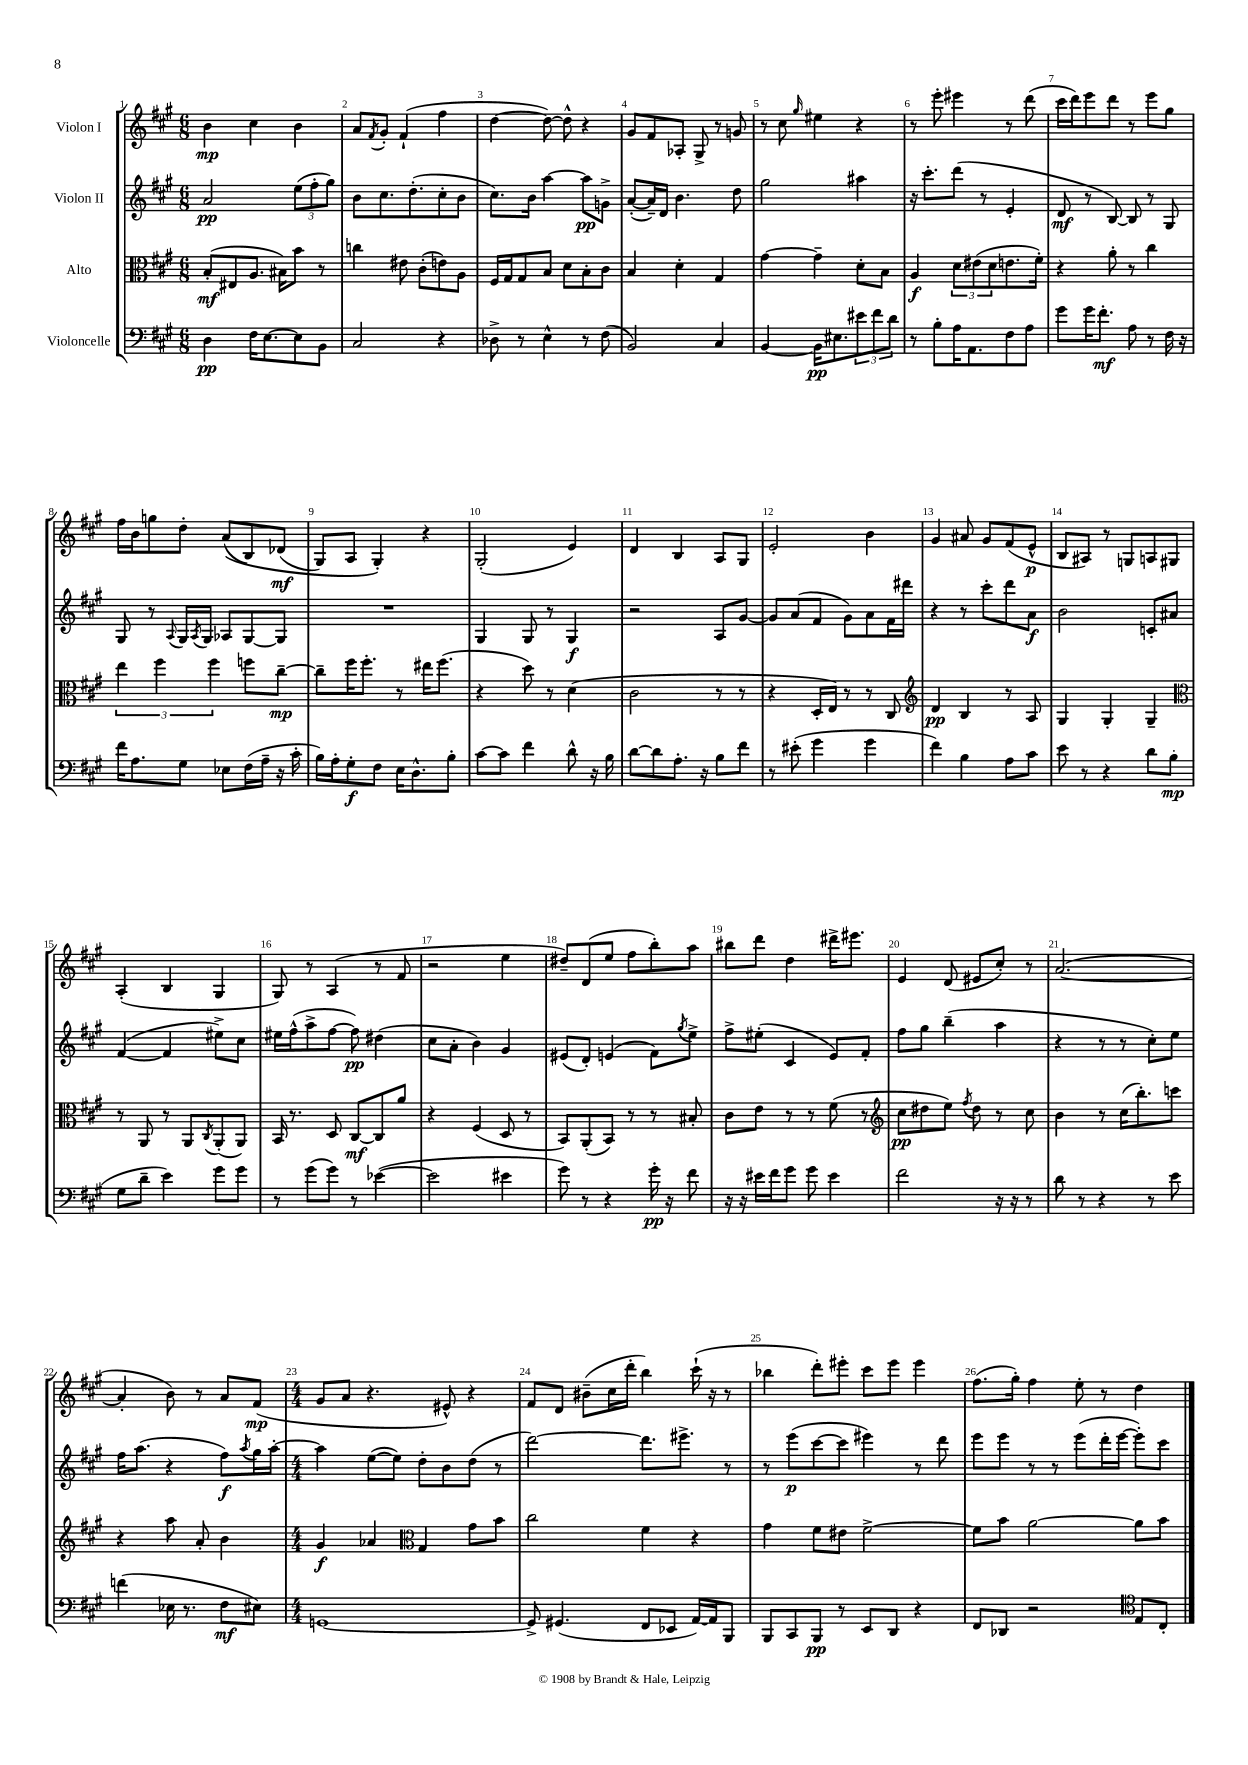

**kern	**kern	**kern	**kern
*staff4	*staff3	*staff2	*staff1
*clefF4	*clefC3	*clefG2	*clefG2
*k[f#c#g#]	*k[f#c#g#]	*k[f#c#g#]	*k[f#c#g#]
*M6/8	*M6/8	*M6/8	*M6/8
4D\	(8B'/L	2a/	4b\
.	8E#/	.	.
16F#\LK	8.A/J	.	4cc#\
[8.E\	.	.	.
.	16B#\LK)	.	.
8E\]	8b\J	(12ee\L	4b\
.	.	12ff#'\	.
8BB\J	8r	.	.
.	.	12gg#\J)	.
=	=	=	=
2C#/	4cc\	8b\L	8a/L
.	.	.	8qf#/
.	.	8.cc#\	8g#'/J
.	8e#\	.	(4f#`/
.	.	(8.dd'\	.
.	(8c#'\L	.	.
4r	8e\)	8cc#'\	4ff#\
.	8A\J	8b\J	.
=	=	=	=
8D-^\	16F#/LL	8.cc#\L)	[4dd\
.	16G#/J	.	.
8r	8G#/	.	.
.	.	16b\Jk	.
4E^^\	8B/J	[4aa\	8dd\_)
.	8d\L	.	8dd^^\]
8r	8B'\	8aa\]L	4r
(8F#\	8c#\J	8g^\J	.
=	=	=	=
2BB/)	4B/	([8a'/L	8g#/L
.	.	16a~/]L)	8f#/
.	.	16d/JJ	.
.	4d'\	4.b\	8A-'/J
.	.	.	8G#^/
4C#/	4G#/	.	8r
.	.	8dd\	8g/
=	=	=	=
[4BB/	[4g#\	2gg#\	8r
.	.	.	8cc#\
.	.	.	16qqgg#/
16BB\]LK	4g#~\]	.	4ee#\
8.E#\	.	.	.
12e#\	8d'\L	4aa#\	4r
12f#\	.	.	.
.	8B\J	.	.
12d\J	.	.	.
=	=	=	=
8r	4A/	16r	8r
.	.	8.ccc#'\L	.
8B'\L	.	.	8eee'\
16A\K	12d\L	(8ddd\J	4eee#\
8.AA\	.	.	.
.	(12e#\	.	.
.	.	8r	.
.	12d\	.	.
8F#\	8.e\	4e'/	8r
8A\J	.	.	(8ddd\
.	16f#'\Jk)	.	.
=	=	=	=
8g#\L	4r	8d/	16ccc#\LL
.	.	.	16ddd\J)
16g#\K	.	8r	8eee\
8.f#'\J	.	.	.
.	8a'\	[8B/)	8ddd\J
8A\	8r	8B/]	8r
8r	4cc#\	8r	8eee\L
16F#\	.	8G#/	8gg#\J
16r	.	.	.
=	=	=	=
16f#\LK	6ee\	8G#/	16ff#\LL
8.A\	.	.	16b\J
.	.	8r	8gg\
.	6ff#\	.	.
.	.	8qqA/	.
8G#\J	.	16G#/LL	8dd'\J
.	.	8qA/	.
.	.	16G#/JJ	.
.	6ff#\	.	.
8E-\L	.	8A-/L	&((8a/L
(16F#\L	8ff\L	[8G#/	8B/)
16A~\JJ	.	.	.
16r	[8cc#~\J	8G#/]J	(8d-/J
16c#'\	.	.	.
=	=	=	=
16B\LL)	8cc#~\]L	2.r	8G#/L)
16A'\J	.	.	.
8G#'\	16ff#\K	.	8A/J
.	8.ff#'\J	.	.
8F#\J	.	.	4G#'/&)
16E\LK	8r	.	.
8.D^^\	.	.	.
.	16ee#\LK	.	4r
.	(8.ff#\J	.	.
8B'\J	.	.	.
=	=	=	=
[8c#\L	4r	4G#/	(2G#'/
8c#\]J	.	.	.
4f#\	8dd\)	8G#/	.
.	8r	8r	.
8d^^\	(4d\	4G#/	4e/)
16r	.	.	.
16B\	.	.	.
=	=	=	=
[8d\L	2c#\	2r	4d/
8d\]	.	.	.
8.A'\J	.	.	4B/
16r	.	.	.
8B\L	8r	8A/L	8A/L
8f#\J	8r	[8g#/J	8G#/J
=	=	=	=
8r	4r	8g#/]L	2e'/
(8e#'\	.	(8a/	.
4g#\	16D'/LL	8f#/J	.
.	16E/JJ)	.	.
.	8r	8g#\L)	.
4g#\	8r	8a\	4b\
.	8C#/	16f#\L	.
.	.	16ddd#\JJ	.
=	=	=	=
*	*clefG2	*	*
4f#\)	4d/	4r	4g#/
4B\	4B/	8r	8a#/
.	.	8ccc#'\L	8g#/L
8A\L	8r	8ddd\	(8f#/
8c#\J	8A/	8a\J	8e^^/J
=	=	=	=
8e\	4G#/	2b\	8B/L
8r	.	.	8A#/J)
4r	4G#'/	.	8r
.	.	.	8G/L
8d\L	4G#~/	8c'/L	8A/
(8B\J	.	8a#/J	8G#/J
=	=	=	=
*	*clefC3	*	*
8G#\L	8r	([4f#/	(4A'/
8d~\J	8AA/	.	.
4e\)	8r	4f#/]	4B/
.	8AA/L	.	.
.	8qC#/	.	.
8g#\L	(8AA'/	8ee#^\L)	4G#/
8g#\J	8AA/J)	8cc#\J	.
=	=	=	=
8r	16BB/	16ee#\LL	8G#/)
.	8.r	(16ff#^^\J	.
(8g#\L	.	8aa^\	8r
8g#\J)	8D/	[8ff#\J	(4A/
8r	[8C#/L	8ff#\])	.
([4e-\	8C#/]	(4dd#\	8r
.	8a/J	.	8f#/
=	=	=	=
2e-\]	4r	8cc#\L	2r
.	.	8a'\J	.
.	(4F#/	4b\)	.
4e#\	8D/	4g#/	4ee\
.	8r	.	.
=	=	=	=
8g#\)	8BB/L)	(8e#/L	8dd#~/L)
8r	(8AA'/	8d'/J)	(8d/
4r	8BB/J)	(4e/	8ee/J
.	8r	.	8ff#\L
16g#'\	8r	8f#\L)	8bb'\)
16r	.	.	.
.	.	8qgg#/	.
8f#\	8B#'/	8ee^\J	8aa\J
=	=	=	=
16r	8c#\L	8ff#^\L	8bb#\L
16r	.	.	.
16e#\LL	8e\J	(8ee#'\J	8ddd\J
16f#\J	.	.	.
8g#\J	8r	4c#/	4dd\
8g#\	8r	.	.
4e#\	(8f#\	8e/L)	16ddd#^\LK
.	.	.	8.eee#\J
.	8r	8f#'/J	.
=	=	=	=
*	*clefG2	*	*
2f#\	8cc#\L	8ff#\L	4e/
.	8dd#\	8gg#\J	.
.	8ee\J)	(4bb~\	(8d/
.	8qff#/	.	.
.	8dd#\	.	8e#/L
16r	8r	4aa\	8cc#'/J)
16r	.	.	.
8r	8cc#\	.	8r
=	=	=	=
8d\	4b\	4r	([2.a/
8r	.	.	.
4r	8r	8r	.
.	(16cc#\LK	8r	.
.	8.bb'\)	.	.
8r	.	8cc#'\L)	.
8e\	8ccc\J	8ee\J	.
=	=	=	=
(4f\	4r	16ff#\LK	4a'/]
.	.	(8.aa\J	.
16E-\	8aa\	4r	8b\)
8.r	.	.	.
.	8a'/	.	8r
8F#\L	4b\	8ff#\L)	8a/L
.	.	8qaa/	.
8E#\J)	.	16gg#\L	(8f#/J
.	.	[16aa'\JJ	.
=	=	=	=
*M4/4	*M4/4	*M4/4	*M4/4
[1GG	4g#/	4aa\]	8g#/L
.	.	.	8a/J
.	4a-/	([8ee\L	4.r
.	.	8ee\]J)	.
*	*clefC3	*	*
.	4G#/	8dd'\L	.
.	.	8b\	8e#^^/)
.	8g#\L	(8dd\J	4r
.	8b\J	8r	.
=	=	=	=
8GG^/]	2cc#\	[2ddd\)	8f#/L
(4.GG#/	.	.	8d/J
.	.	.	(8b#~\L
.	.	.	16cc#\L
.	.	.	16ddd'\JJ
8FF#/L	4f#\	8.ddd\]L	4bb\)
8EE-/J	.	.	.
.	.	8.eee#^\J	.
[16AA/LL)	4r	.	(16ccc#`\
16AA/]J	.	.	16r
8BBB/J	.	8r	8r
=	=	=	=
8BBB/L	4g#\	8r	4bb-\
8CC#/	.	(8eee\L	.
8BBB/J	8f#\L	[8ccc#\	8ddd'\L)
8r	8e#\J	8ccc#\]J	8eee#'\J
8EE/L	[2f#^\	4eee#\)	8ccc#\L
8DD/J	.	.	8eee#\J
4r	.	8r	4eee#\
.	.	8ddd\	.
=	=	=	=
8FF#/L	8f#\]L	8eee\L	(8.ff#\L
8DD-/J	8b\J	8eee\J	.
.	.	.	16gg#'\Jk)
2r	[2a\	8r	4ff#\
.	.	8r	.
.	.	(8eee\L	8ee'\
.	.	16ddd'\L	8r
.	.	[16eee\JJ	.
*clefC4	*	*	*
8E/L	8a\]L	8eee'\]L)	4dd\
8C#'/J	8b\J	8ccc#\J	.
==	==	==	==
*-	*-	*-	*-
